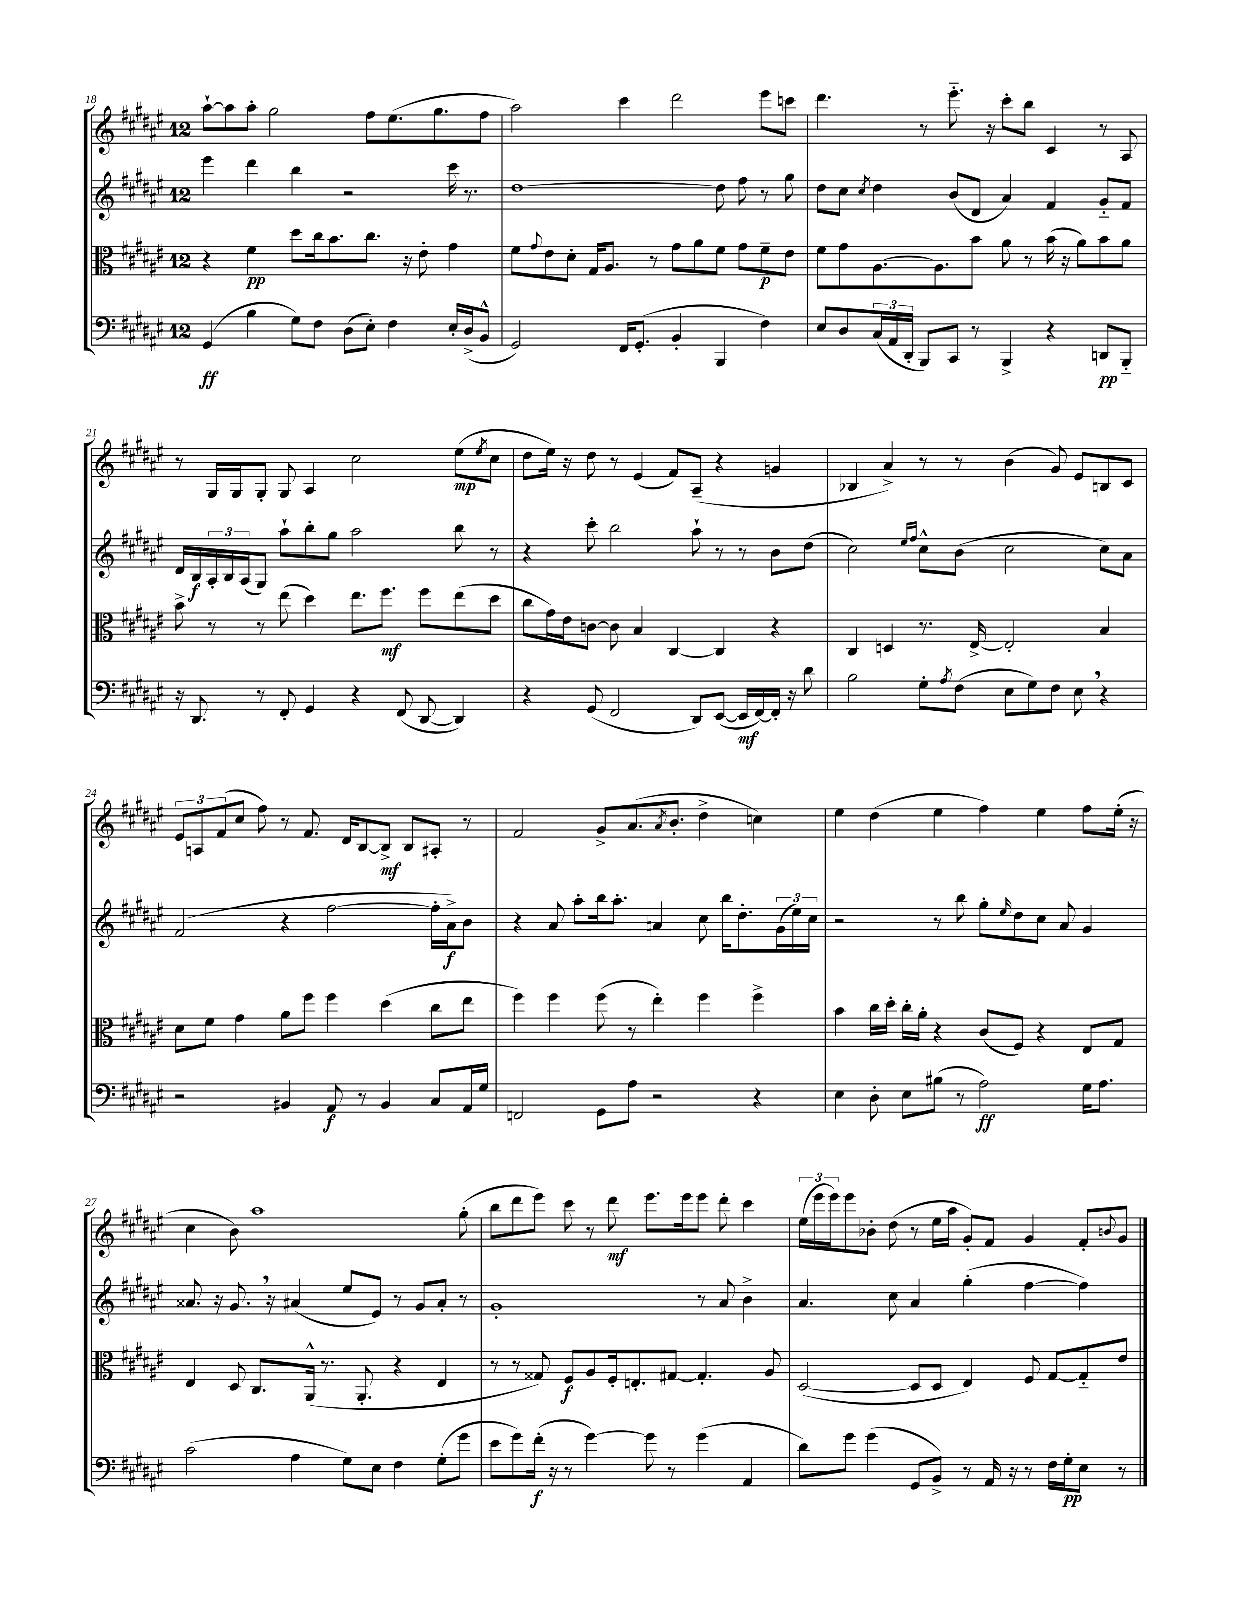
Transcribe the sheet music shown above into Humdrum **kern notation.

**kern	**dynam	**kern	**dynam	**kern	**dynam	**kern	**dynam
*part4	*part4	*part3	*part3	*part2	*part2	*part1	*part1
*staff4	*staff4	*staff3	*staff3	*staff2	*staff2	*staff1	*staff1
*clefF4	*	*clefC3	*	*clefG2	*	*clefG2	*
*k[f#c#g#d#a#e#]	*	*k[f#c#g#d#a#e#]	*	*k[f#c#g#d#a#e#]	*	*k[f#c#g#d#a#e#]	*
*M12/8	*	*M12/8	*	*M12/8	*	*M12/8	*
=18	=18	=18	=18	=18	=18	=18	=18
(4GG#/	ff	4r	.	4eee#\	.	[8aa#`\L	.
.	.	.	.	.	.	8aa#\]	.
4B\	.	4f#\	pp	4ddd#\	.	8aa#'\J	.
.	.	.	.	.	.	2gg#\	.
8G#\L)	.	8dd#\L	.	4bb\	.	.	.
8F#\J	.	16cc#\k	.	.	.	.	.
.	.	8.b\	.	.	.	.	.
(8D#\L	.	.	.	2r	.	.	.
8E#'\J)	.	8.cc#\J	.	.	.	8ff#\L	.
4F#\	.	.	.	.	.	(8.ee#\	.
.	.	16r	.	.	.	.	.
.	.	8e#'\	.	.	.	.	.
.	.	.	.	.	.	8.gg#\	.
16E#'/LL	.	4g#\	.	16ccc#\	.	.	.
(16D#^/J	.	.	.	8.r	.	.	.
8BB^^/J	.	.	.	.	.	8ff#\J	.
=19	=19	=19	=19	=19	=19	=19	=19
2GG#/)	.	8f#\L	.	[1dd#	.	2aa#\)	.
.	.	8qqg#/	.	.	.	.	.
.	.	8e#\	.	.	.	.	.
.	.	8d#'\J	.	.	.	.	.
.	.	16G#/KL	.	.	.	.	.
.	.	8.A#/J	.	.	.	.	.
16FF#/KL	.	.	.	.	.	4ccc#\	.
(8.GG#'/J	.	.	.	.	.	.	.
.	.	8r	.	.	.	.	.
4BB'/	.	8g#\L	.	.	.	2ddd#\	.
.	.	8a#\	.	.	.	.	.
4BBB/	.	8f#\J	.	8dd#\]	.	.	.
.	.	8g#\L	.	8ff#\	.	.	.
4F#\)	.	8f#~\	p	8r	.	8eee#\L	.
.	.	8e#\J	.	8gg#\	.	8cccn\J	.
=20	=20	=20	=20	=20	=20	=20	=20
8E#/L	.	8f#\L	.	8dd#\L	.	4.ddd#\	.
8D#/	.	8g#\	.	8cc#\J	.	.	.
.	.	.	.	8qcc#/	.	.	.
(24C#/L	.	[8.A#\	.	4dd#\	.	.	.
24AA#/	.	.	.	.	.	.	.
24DD#'/JJ	.	.	.	.	.	.	.
8BBB/L)	.	.	.	.	.	8r	.
.	.	8.A#\]	.	.	.	.	.
8CC#/J	.	.	.	(8b/L	.	8.eee#\	.
8r	.	8b\J	.	8d#/J	.	.	.
.	.	.	.	.	.	16r	.
4BBB^/	.	8a#\	.	4a#/)	.	8ccc#'\L	.
.	.	8r	.	.	.	8bb\J	.
4r	.	(16b\	.	4f#/	.	4c#/	.
.	.	16r	.	.	.	.	.
.	.	8a#\L)	.	.	.	.	.
8DDn/L	pp	8b\	.	8g#/L	.	8r	.
8BBB/J	.	8a#\J	.	8f#/J	.	8A#/	.
!!LO:LB:g=z
=21	=21	=21	=21	=21	=21	=21	=21
16r	.	8b^\	.	16d#/LL	.	8r	.
8.DD#/	.	.	.	16B/	f	.	.
.	.	8r	.	24A#'/	.	16G#/LL	.
.	.	.	.	24B/	.	.	.
.	.	.	.	.	.	16G#/J	.
.	.	.	.	(24A#/J	.	.	.
8r	.	8r	.	8G#/J)	.	8G#'/J	.
8FF#'/	.	(8ee#\	.	8aa#`\L	.	8G#/	.
4GG#/	.	4dd#\)	.	8bb'\	.	4A#/	.
.	.	.	.	8gg#\J	.	.	.
4r	.	8.ee#\L	.	2aa#\	.	2cc#\	.
.	.	8.ff#\J	mf	.	.	.	.
(8FF#/	.	.	.	.	.	.	.
[8DD#/	.	8ff#\L	.	.	.	.	.
4DD#/])	.	(8ee#\	.	8bb\	.	(8ee#\L	mp
.	.	.	.	.	.	8qee#/	.
.	.	8dd#\J	.	8r	.	8cc#\J	.
=22	=22	=22	=22	=22	=22	=22	=22
4r	.	8cc#\L	.	4r	.	8dd#\L	.
.	.	16g#\L)	.	.	.	16ee#\Jk)	.
.	.	16e#\J	.	.	.	16r	.
(8GG#/	.	[8cn\J	.	8ccc#'\	.	8dd#\	.
2FF#/	.	8c\]	.	2bb\	.	8r	.
.	.	4B/	.	.	.	(4e#/	.
.	.	[4C#/	.	.	.	8f#/L)	.
8DD#/L)	.	.	.	8aa#`\	.	(8A#~/J	.
([8EE#/J	.	4C#/]	.	8r	.	4r	.
16EE#/LL]	mf	.	.	8r	.	.	.
[16FF#/)	.	.	.	.	.	.	.
16FF#'/JJ]	.	4r	.	8b\L	.	4gn/	.
16r	.	.	.	.	.	.	.
8d#\	.	.	.	(8dd#\J	.	.	.
=23	=23	=23	=23	=23	=23	=23	=23
2B\	.	4C#/	.	2cc#\)	.	4B-X/	.
.	.	4Dn/	.	.	.	4a#^/)	.
.	.	.	.	16qqee#/LL	.	.	.
.	.	.	.	16qqff#/JJ	.	.	.
8G#'\L	.	8.r	.	8cc#^^\L	.	8r	.
8qA#/	.	.	.	.	.	.	.
(8F#\J	.	.	.	(8b\J	.	8r	.
.	.	[16E#^/	.	.	.	.	.
8E#\L	.	2E#'/]	.	2cc#\	.	(4b\	.
8G#\)	.	.	.	.	.	.	.
8F#\J	.	.	.	.	.	8g#/)	.
8E#,\	.	.	.	.	.	8e#/L	.
4r	.	4B/	.	8cc#\L)	.	8Bn/	.
.	.	.	.	8a#\J	.	8c#/J	.
!!LO:LB:g=z
=24	=24	=24	=24	=24	=24	=24	=24
2r	.	8d#\L	.	(2f#/	.	12e#/L	.
.	.	.	.	.	.	12An/	.
.	.	8f#\J	.	.	.	.	.
.	.	.	.	.	.	(12f#/	.
.	.	4g#\	.	.	.	8cc#/J	.
.	.	.	.	.	.	8ff#\)	.
4BB#X/	.	8a#\L	.	4r	.	8r	.
.	.	8ff#\J	.	.	.	8.f#/	.
8AA#/	f	4ff#\	.	[2ff#\	.	.	.
.	.	.	.	.	.	16d#/KL	.
8r	.	.	.	.	.	[8B/	.
4BB#/	.	(4dd#\	.	.	.	8B^/J]	mf
.	.	.	.	.	.	8B/L	.
8C#/L	.	8cc#\L	.	16ff#'\LL]	.	8A#X'/J	.
.	.	.	.	16a#^\J)	f	.	.
16AA#/L	.	8ee#\J	.	8b\J	.	8r	.
16G#/JJ	.	.	.	.	.	.	.
=25	=25	=25	=25	=25	=25	=25	=25
2FFn/	.	4ff#\)	.	4r	.	2f#/	.
.	.	4ff#\	.	8a#/	.	.	.
.	.	.	.	8aa#'\L	.	.	.
8GG#\L	.	(8ff#\	.	16bb\k	.	8g#^/L	.
.	.	.	.	8.aa#'\J	.	.	.
8A#\J	.	8r	.	.	.	(8.a#/	.
2r	.	4ee#'\)	.	4an/	.	.	.
.	.	.	.	.	.	8qa#/	.
.	.	.	.	.	.	8.b'/J	.
.	.	4ff#\	.	8cc#\	.	4dd#^\	.
.	.	.	.	16bb\KL	.	.	.
.	.	.	.	8.dd#'\	.	.	.
4r	.	4ff#^\	.	.	.	4ccn\)	.
.	.	.	.	(24g#\L	.	.	.
.	.	.	.	24ee#\)	.	.	.
.	.	.	.	24cc#\JJ	.	.	.
=26	=26	=26	=26	=26	=26	=26	=26
4E#\	.	4b\	.	2r	.	4ee#\	.
8D#'\	.	16cc#\LL	.	.	.	(4dd#\	.
.	.	16dd#'\JJ	.	.	.	.	.
8E#\L	.	16cc#'\LL	.	.	.	.	.
.	.	16a#'\JJ	.	.	.	.	.
(8B#X\J	.	4r	.	8r	.	4ee#\	.
8r	.	.	.	8bb\	.	.	.
2A#\)	ff	(8c#/L	.	8gg#'\L	.	4ff#\)	.
.	.	.	.	16qqee#/	.	.	.
.	.	8F#/J)	.	8dd#\	.	.	.
.	.	4r	.	8cc#\J	.	4ee#\	.
.	.	.	.	8a#/	.	.	.
16G#\KL	.	8E#/L	.	4g#/	.	8ff#\L	.
8.A#\J	.	.	.	.	.	.	.
.	.	8G#/J	.	.	.	(16ee#'\Jk	.
.	.	.	.	.	.	16r	.
!!LO:LB:g=z
=27	=27	=27	=27	=27	=27	=27	=27
(2c#\	.	4E#/	.	8.a##X/	.	4cc#\	.
.	.	.	.	16r	.	.	.
.	.	8D#/	.	8.g#,/	.	8b\)	.
.	.	8.C#/L	.	.	.	1aa#	.
.	.	.	.	16r	.	.	.
4A#\	.	.	.	(4a#X/	.	.	.
.	.	(16AA#^^/Jk	.	.	.	.	.
.	.	8.r	.	.	.	.	.
8G#\L)	.	.	.	8ee#/L	.	.	.
.	.	8.AA#'/	.	.	.	.	.
8E#\J	.	.	.	8e#/J)	.	.	.
4F#\	.	4r	.	8r	.	.	.
.	.	.	.	8g#/L	.	.	.
(8G#'\L	.	4E#/	.	8a#'/J	.	.	.
8g#\J	.	.	.	8r	.	(8gg#'\	.
=28	=28	=28	=28	=28	=28	=28	=28
8e#\L	.	8r	.	1g#'	.	8bb\L	.
8g#\)	.	8r	.	.	.	8ddd#\	.
(16f#'\Jk	f	8G##X/)	.	.	.	8eee#\J)	.
16r	.	.	.	.	.	.	.
8r	.	8F#/L	f	.	.	8ccc#\	.
[4g#\)	.	8A#/	.	.	.	8r	.
.	.	16F#'/k	.	.	.	8ddd#\	mf
.	.	8.En'/	.	.	.	.	.
8g#\]	.	.	.	.	.	8.eee#\L	.
8r	.	[8G#X/J	.	.	.	.	.
.	.	.	.	.	.	16eee#\k	.
(4g#\	.	4.G#'/]	.	8r	.	8eee#\J	.
.	.	.	.	8a#/	.	8ddd#'\	.
4AA#/	.	.	.	4b^\	.	4ccc#\	.
.	.	8A#/	.	.	.	.	.
=29	=29	=29	=29	=29	=29	=29	=29
8d#\L)	.	([2D#/	.	4.a#/	.	(24ee#\LL	.
.	.	.	.	.	.	24eee#\	.
.	.	.	.	.	.	24eee#\J)	.
8g#\J	.	.	.	.	.	8eee#\	.
(4g#\	.	.	.	.	.	8b-X'\J	.
.	.	.	.	8cc#\	.	(8dd#\	.
8GG#/L	.	8D#/L]	.	4a#/	.	8r	.
8BB^/J)	.	8D#/J	.	.	.	16ee#\LL	.
.	.	.	.	.	.	16aa#\JJ	.
8r	.	4E#/)	.	(4gg#'\	.	8g#'/L)	.
16AA#/	.	.	.	.	.	8f#/J	.
16r	.	.	.	.	.	.	.
8r	.	8F#/	.	[4ff#\	.	4g#/	.
16F#\LL	.	[8G#/L	.	.	.	.	.
16G#'\J	pp	.	.	.	.	.	.
8E#\J	.	8G#/]	.	4ff#\])	.	8f#'/L	.
.	.	.	.	.	.	8qqbn/	.
8r	.	8e#/J	.	.	.	8g#/J	.
==	==	==	==	==	==	==	==
*-	*-	*-	*-	*-	*-	*-	*-
